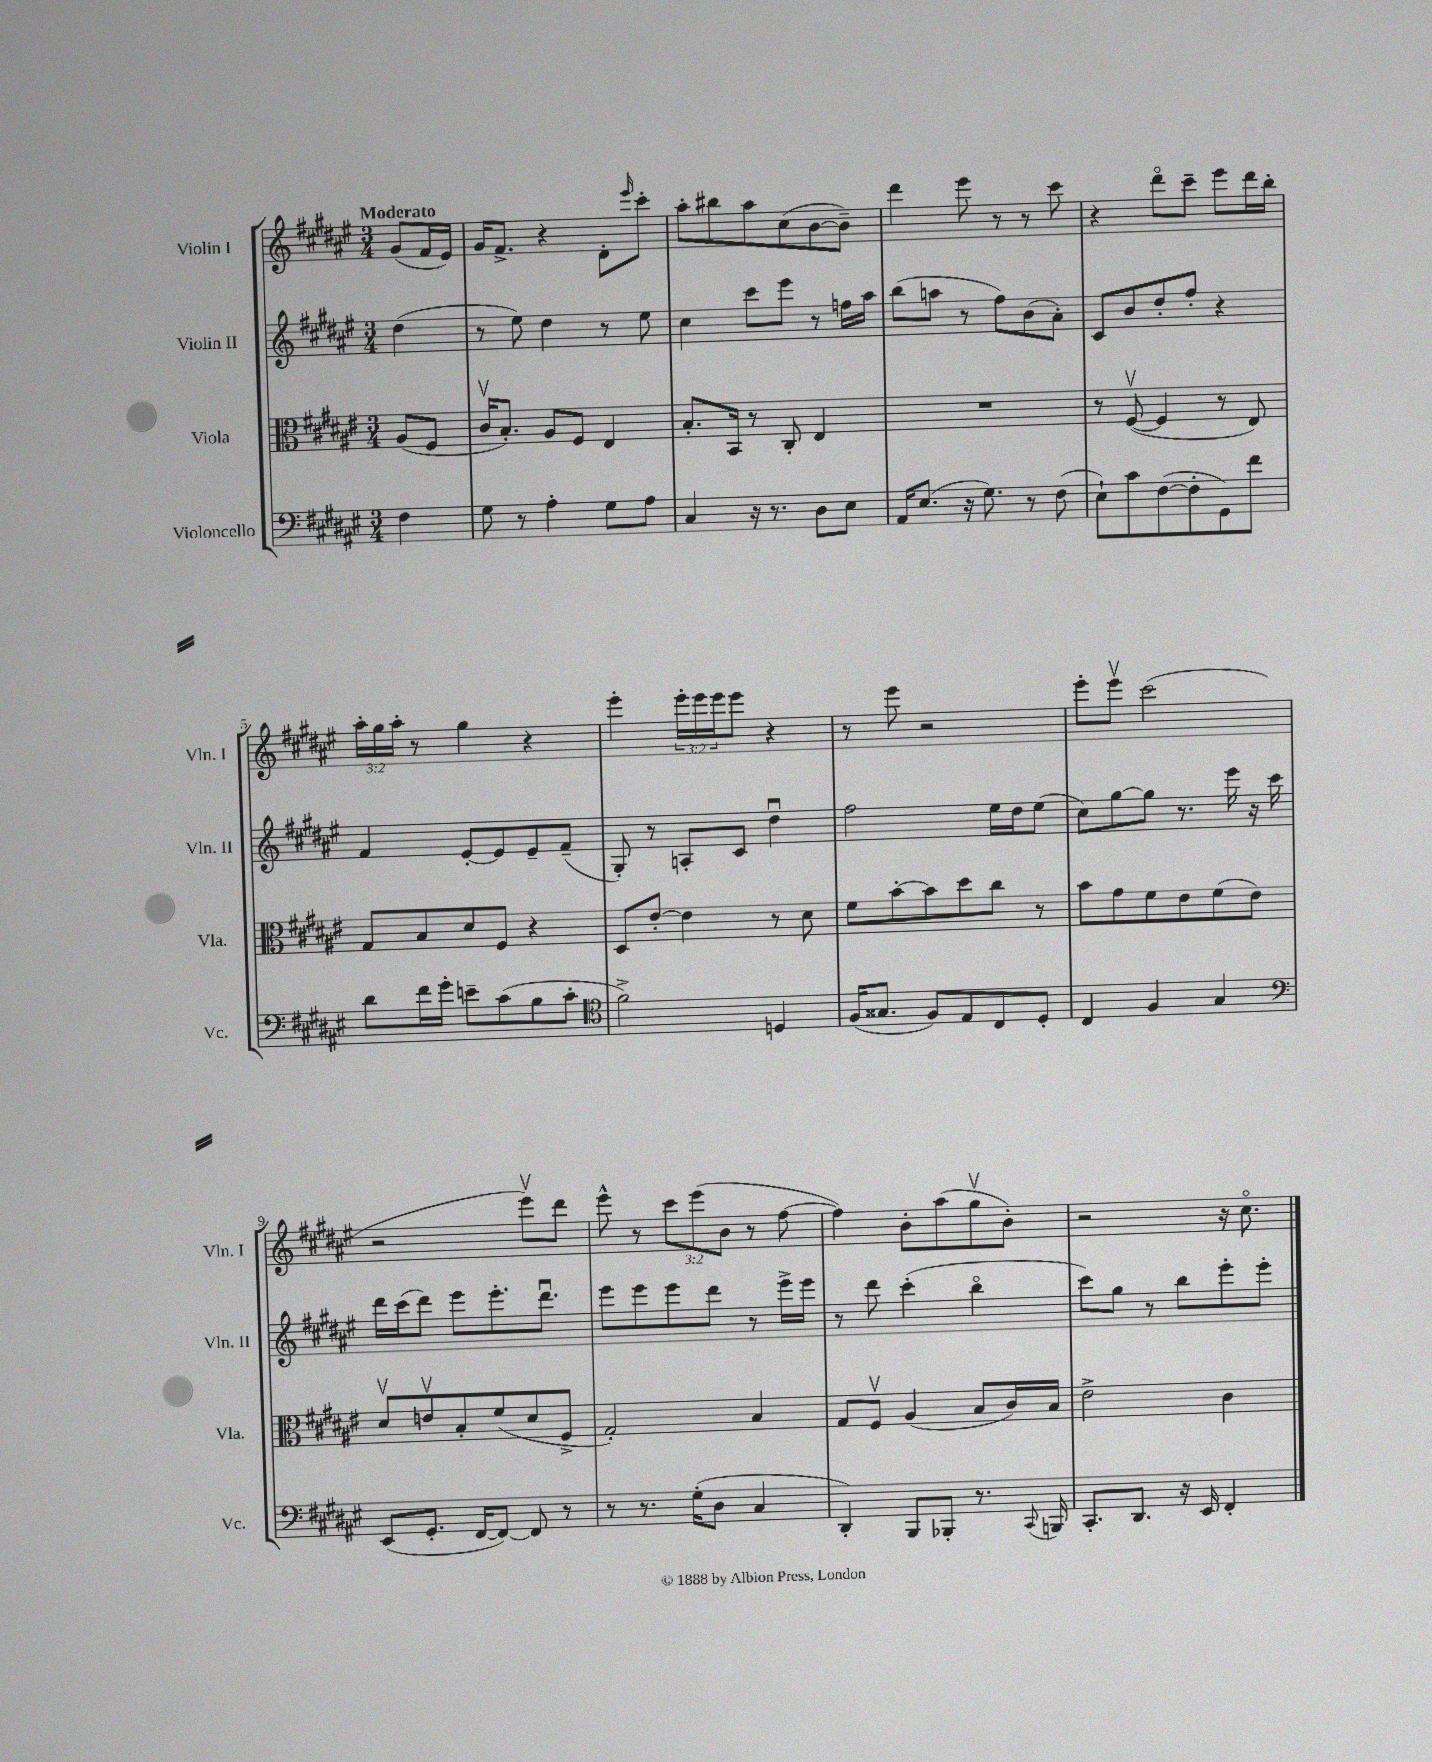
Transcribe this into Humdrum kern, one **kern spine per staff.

**kern	**kern	**kern	**kern
*part4	*part3	*part2	*part1
*staff4	*staff3	*staff2	*staff1
*I"Violoncello	*I"Viola	*I"Violin II	*I"Violin I
*I'Vc.	*I'Vla.	*I'Vln. II	*I'Vln. I
*clefF4	*clefC3	*clefG2	*clefG2
*k[f#c#g#d#a#e#]	*k[f#c#g#d#a#e#]	*k[f#c#g#d#a#e#]	*k[f#c#g#d#a#e#]
*M3/4	*M3/4	*M3/4	*M3/4
=	=	=	=
!	!	!	!LO:TX:a:B:t=Moderato
4F#\	(8A#/L	(4dd#\	(8g#/L
.	8F#/J	.	16f#/L
.	.	.	16e#/JJ)
=1	=1	=1	=1
8G#\	16c#v/KL	8r	16g#/KL
.	8.B'/J)	.	8.f#^/J
8r	.	8ee#\)	.
4A#'\	8A#/L	4dd#\	4r
.	8F#/J	.	.
8G#\L	4E#/	8r	8d#'\L
.	.	.	16qqeee#/
8A#\J	.	8ee#\	8ccc#'\J
=2	=2	=2	=2
4C#/	8.B'/L	4cc#\	8aa#'\L
.	.	.	8bb#X\
.	16BB/Jk	.	.
16r	8r	8ccc#\L	8aa#\
8.r	.	.	.
.	8C#'/	8eee#\J	(8cc#\
8D#\L	4E#/	8r	[8b\
8E#\J	.	16ffn\LL	8b~\J])
.	.	16aa#\JJ	.
=3	=3	=3	=3
16AA#/KL	2.r	(8bb\L	4ddd#\
(8.E#/J	.	.	.
.	.	8aan\J	.
16r	.	8r	8eee#\
8.G#\)	.	.	.
.	.	8ff#\L)	8r
8r	.	(8b\	8r
(8F#\	.	8a#'\J)	8ccc#\
=4	=4	=4	=4
8E#`\L)	8r	8c#/L	4r
8c#\	([8F#v/	8b/	.
([8F#\	4F#/]	8dd#'/	8ddd#\L
8F#'\]	.	8ff#'/J	8ccc#~\J
8GG#\)	8r	4r	8eee#\L
8f#\J	8E#/)	.	16ddd#\L
.	.	.	16bb'\JJ
!!LO:LB:g=z
=5	=5	=5	=5
8d#\L	8G#/L	4f#/	24aa#'\LL
.	.	.	24gg#\
.	.	.	24aa#'\JJ
16f#\L	8B/	.	8r
16g#'\JJ	.	.	.
8en~\L	8d#/	[8e#'/L	4gg#\
(8c#\	8F#/J	8e#/]	.
8B\	4r	8e#~/	4r
8c#'\J	.	(8f#~/J	.
=6	=6	=6	=6
*clefC4	*	*	*
2f#^\)	8D#/L	8G#'/)	4eee#'\
.	[8e#'/J	8r	.
.	4e#\]	8An'/L	24eee#'\LL
.	.	.	24eee#\
.	.	.	24eee#\J
.	.	8c#/J	8eee#\J
4Dn/	8r	4dd#u\	4r
.	8d#\	.	.
=7	=7	=7	=7
(16F#/KL	8f#\L	2ff#\	8r
8.G##X/J	.	.	.
.	[8b'\	.	8eee#\
8F#/L)	8b\]	.	2r
8E#/	8dd#\	.	.
8C#/	8cc#\J	16ee#\LL	.
.	.	16dd#\J	.
8D#'/J	8r	(8ee#\J	.
=8	=8	=8	=8
4C#/	8b\L	8cc#\L)	8eee#'\L
.	8g#\	[8gg#\	8eee#v\J
4F#/	8f#\	8gg#\J]	(2ccc#\
.	8e#\	8.r	.
4G#/	(8f#\	.	.
.	.	16eee#\	.
.	8e#\J)	16r	.
.	.	16ccc#\	.
!!LO:LB:g=z
=9	=9	=9	=9
*clefF4	*	*	*
(8EE#/L	8d#v/L	16ddd#\LL	2r
.	.	(16ccc#\J	.
8.GG#'/J	8env/	8ddd#\J)	.
.	8B'/	8eee#\L	.
[16FF#/KL	.	.	.
8FF#/J_)	(8f#/	8.eee#'\	.
8FF#/]	8d#/	.	8eee#v\L)
.	.	8.ddd#u\J	.
8r	8F#^/J	.	8ddd#\J
=10	=10	=10	=10
8r	2G#'/)	8eee#\L	8eee#^^\
8.r	.	8eee#\	8r
.	.	8eee#\	12ccc#\L
(16G#'\KL	.	.	.
.	.	.	(12eee#\
8D#\J	.	8ddd#\J	.
.	.	.	12b\J
4C#/	4B/	8r	8r
.	.	16eee#^\LL	[8ff#\
.	.	16eee#\JJ	.
=11	=11	=11	=11
4DD#'/)	8G#/L	8r	4ff#\])
.	8F#v/J	8ddd#\	.
8BBB/L	(4A#/	(4ccc#'\	8b'\L
8BBB-X'/J	.	.	(8aa#\
8.r	8B/L	4bb\	8gg#v\
.	16c#/L)	.	8b'\J)
8qqCC#/	.	.	.
16BBBn/	16B/JJ	.	.
=12	=12	=12	=12
8.CC#'/L	2e#^\	8ccc#\L)	2r
.	.	8gg#\J	.
8.DD#/J	.	.	.
.	.	8r	.
16r	.	8bb\L	.
16EE#/	.	.	.
4FF#'/	4c#\	8eee#'\	16r
.	.	.	8.cc#\
.	.	8eee#'\J	.
==	==	==	==
*-	*-	*-	*-
